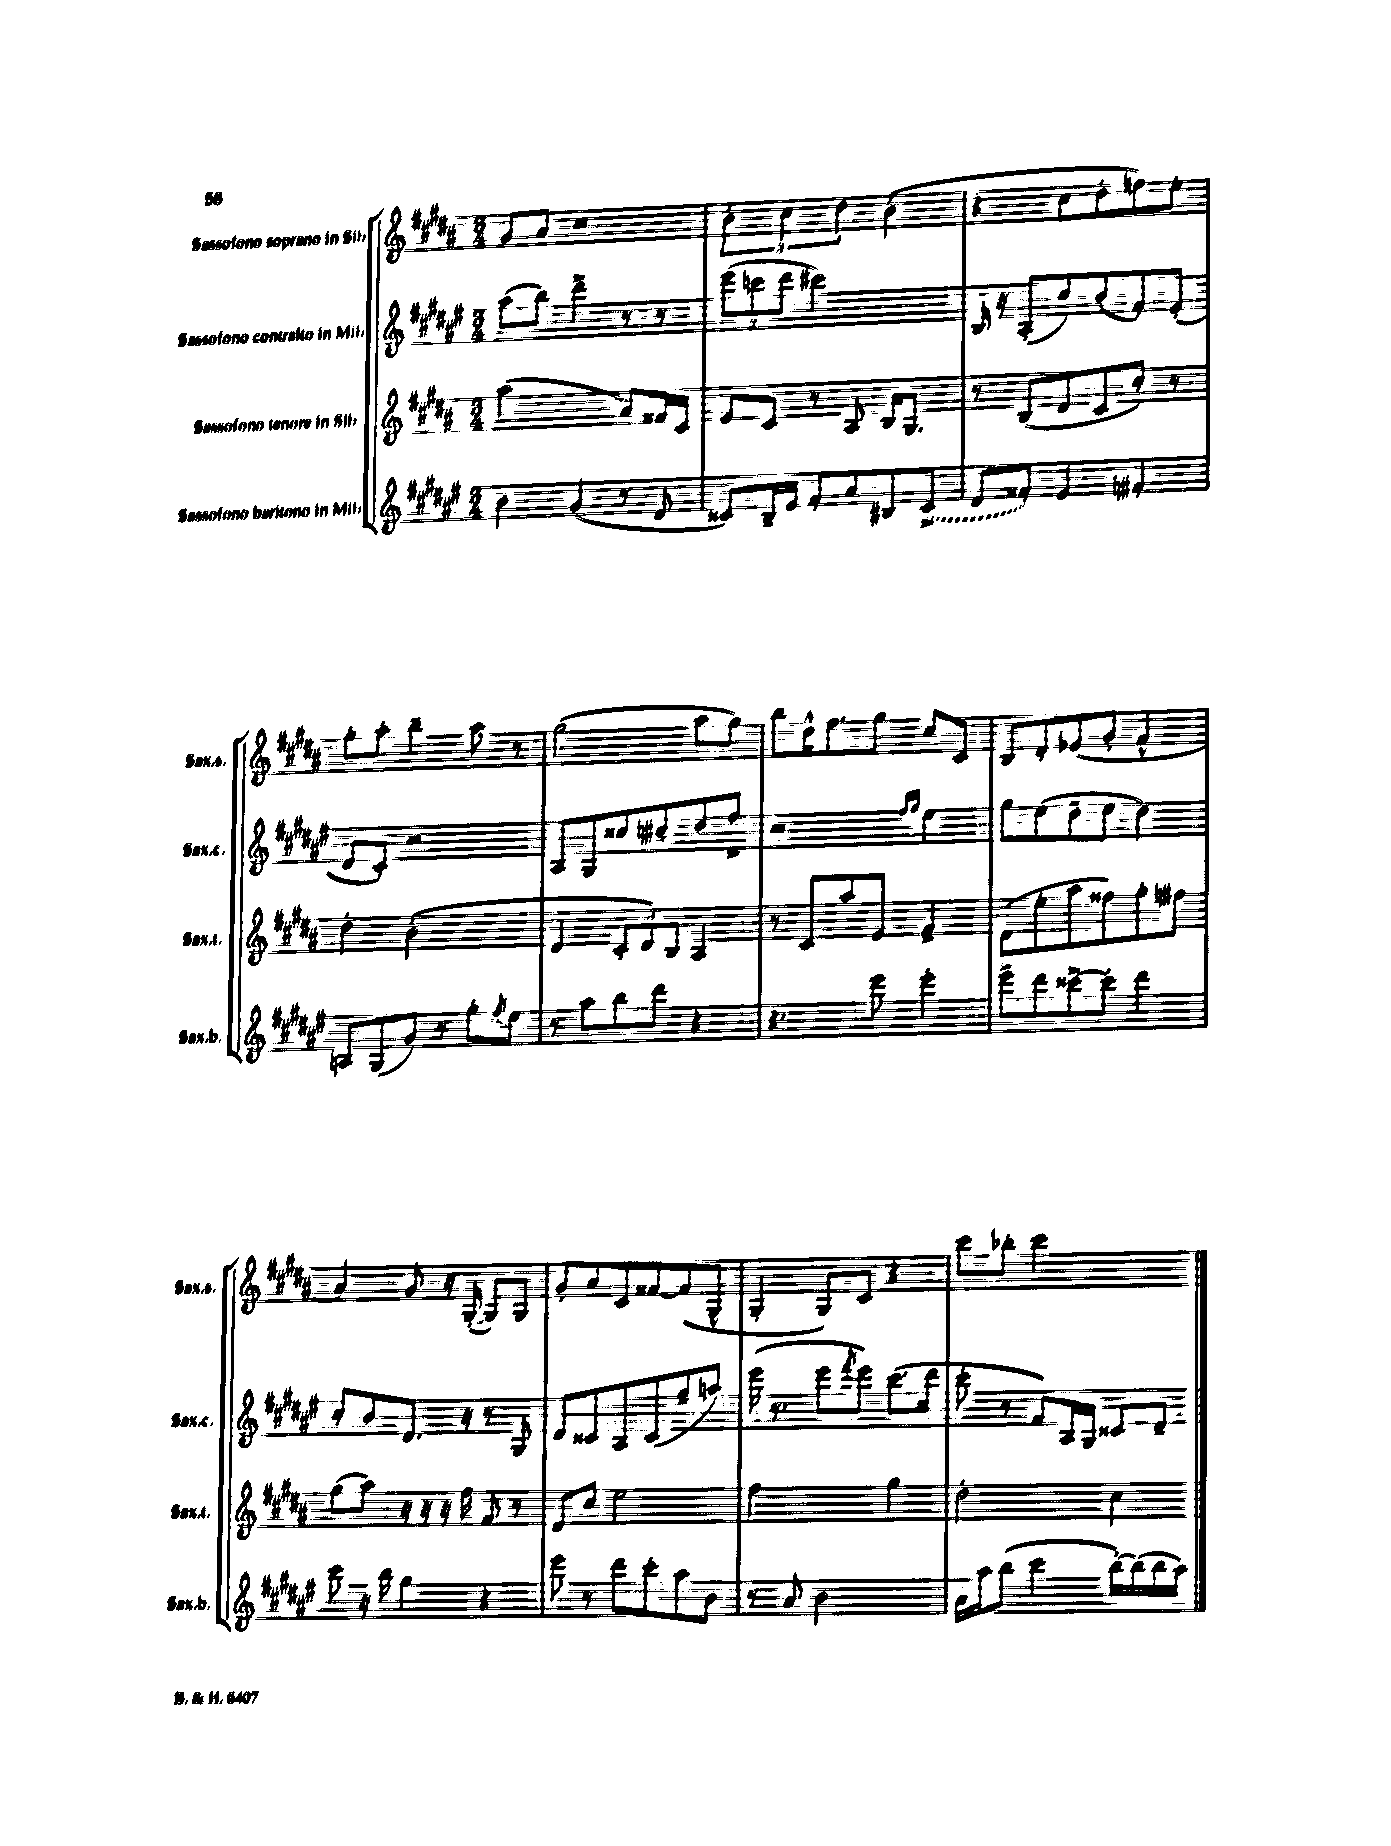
<<
\new StaffGroup <<
\new Staff = "s0" \with { instrumentName = "Sassofono soprano in Sib" shortInstrumentName = "Sax.s." } {
    \clef treble \key b \major \numericTimeSignature \time 3/4
    gis'8 ais'8 r2 |
    \tuplet 3/2 { b'4-. cis''4 dis''4 } b'4-.( |
    r4 cis''8 dis''8-. f''8) e''8-. |
    gis''8-. ais''8-. b''4-- ais''8 r8 |
    gis''2( ais''8 gis''8) |
    b''8 dis''16-^ fis''8. gis''8 cis''8 cis'8 |
    b8 dis'8-. ees'8( gis'8-. fis'4-^ |
    ais'4) gis'8 r16 gis16~-.( gis8) gis8 |
    gis'8-. ais'8 cis'8 fisis'8~ fisis'8( gis8-^ |
    gis4-. gis8) cis'8 r4 |
    cis'''8 bes''8-. cis'''2 \bar "|." |
}
\new Staff = "s1" \with { instrumentName = "Sassofono contralto in Mib" shortInstrumentName = "Sax.c." } {
    \clef treble \key fis \major \numericTimeSignature \time 3/4
    ais''8( b''8) dis'''4-> r8 r8 |
    \tuplet 3/2 { eis'''8( c'''8 dis'''8 } cis'''2) |
    b16 r16 ais8-.( cis''8) b'8( fis'8-.) eis'8-.( |
    dis'8 cis'8-.) r2 |
    ais8 gis8 cisis''8 cis''8-- dis''8 fis''8-> |
    r2 \grace { fis''16 gis''16 } eis''4 |
    gis''8 eis''8( dis''8-- eis''8 dis''4) |
    cis''8-. b'8 dis'8. r16 r8 gis8 |
    dis'8 cisis'8 ais8 cisis'8( gis''8-- a''8) |
    eis'''16( r8. eis'''8 \acciaccatura { fis'''8 } eis'''8) cis'''8.( dis'''16 |
    cis'''8-. r8 fis'8) ais16 gis16 cisis'8 dis'8-- \bar "|." |
}
\new Staff = "s2" \with { instrumentName = "Sassofono tenore in Sib" shortInstrumentName = "Sax.t." } {
    \clef treble \key b \major \numericTimeSignature \time 3/4
    ais''2( ais'8) fisis'16 cis'16 |
    e'8 cis'8 r8 ais8 b16 gis8. |
    r8 b8( dis'8 cis'8 cis''8-.) r8 |
    dis''4-. b'2-.( |
    dis'4 \tuplet 3/2 { cis'8-. dis'8) b8 } ais4 |
    r8 cis'8 ais''8 e'8 fis'4-> |
    dis'8( e''8-. ais''8 fisis''8) gis''8-. fis''8 |
    gis''8( ais''8) r16 r16 r16 fis''16 fis'8 r8 |
    dis'8 cis''8 e''2 |
    fis''2 gis''4 |
    dis''2-. cis''4 \bar "|." |
}
\new Staff = "s3" \with { instrumentName = "Sassofono baritono in Mib" shortInstrumentName = "Sax.b." } {
    \clef treble \key fis \major \numericTimeSignature \time 3/4
    b'4 gis'4( r8 dis'8 |
    cisis'8) b16-- eis'16 fis'8-. ais'8 bis8 \once \slurDashed cisis'8->( |
    dis'8 fisis'8-.) eis'4 fis'4-. |
    a8 gis8( gis'8) r8 gis''8-. \acciaccatura { fis''8 } eis''8 |
    r8 ais''8 b''8 dis'''8 r4 |
    r4. eis'''8 eis'''4-. |
    eis'''8-> dis'''8 cisis'''8~-> cisis'''8-. dis'''4 |
    cis'''8 r16 b''16 gis''4 r4 |
    eis'''8 r8 dis'''8 cis'''8-. ais''8 b'8 |
    r8 ais'8 b'2 |
    ais'16 ais''16 b''8( cis'''4 b''16~-.) b''16( b''16 ais''16) \bar "|." |
}
>>
>>
\layout { \context { \Score \remove "Bar_number_engraver" } }
